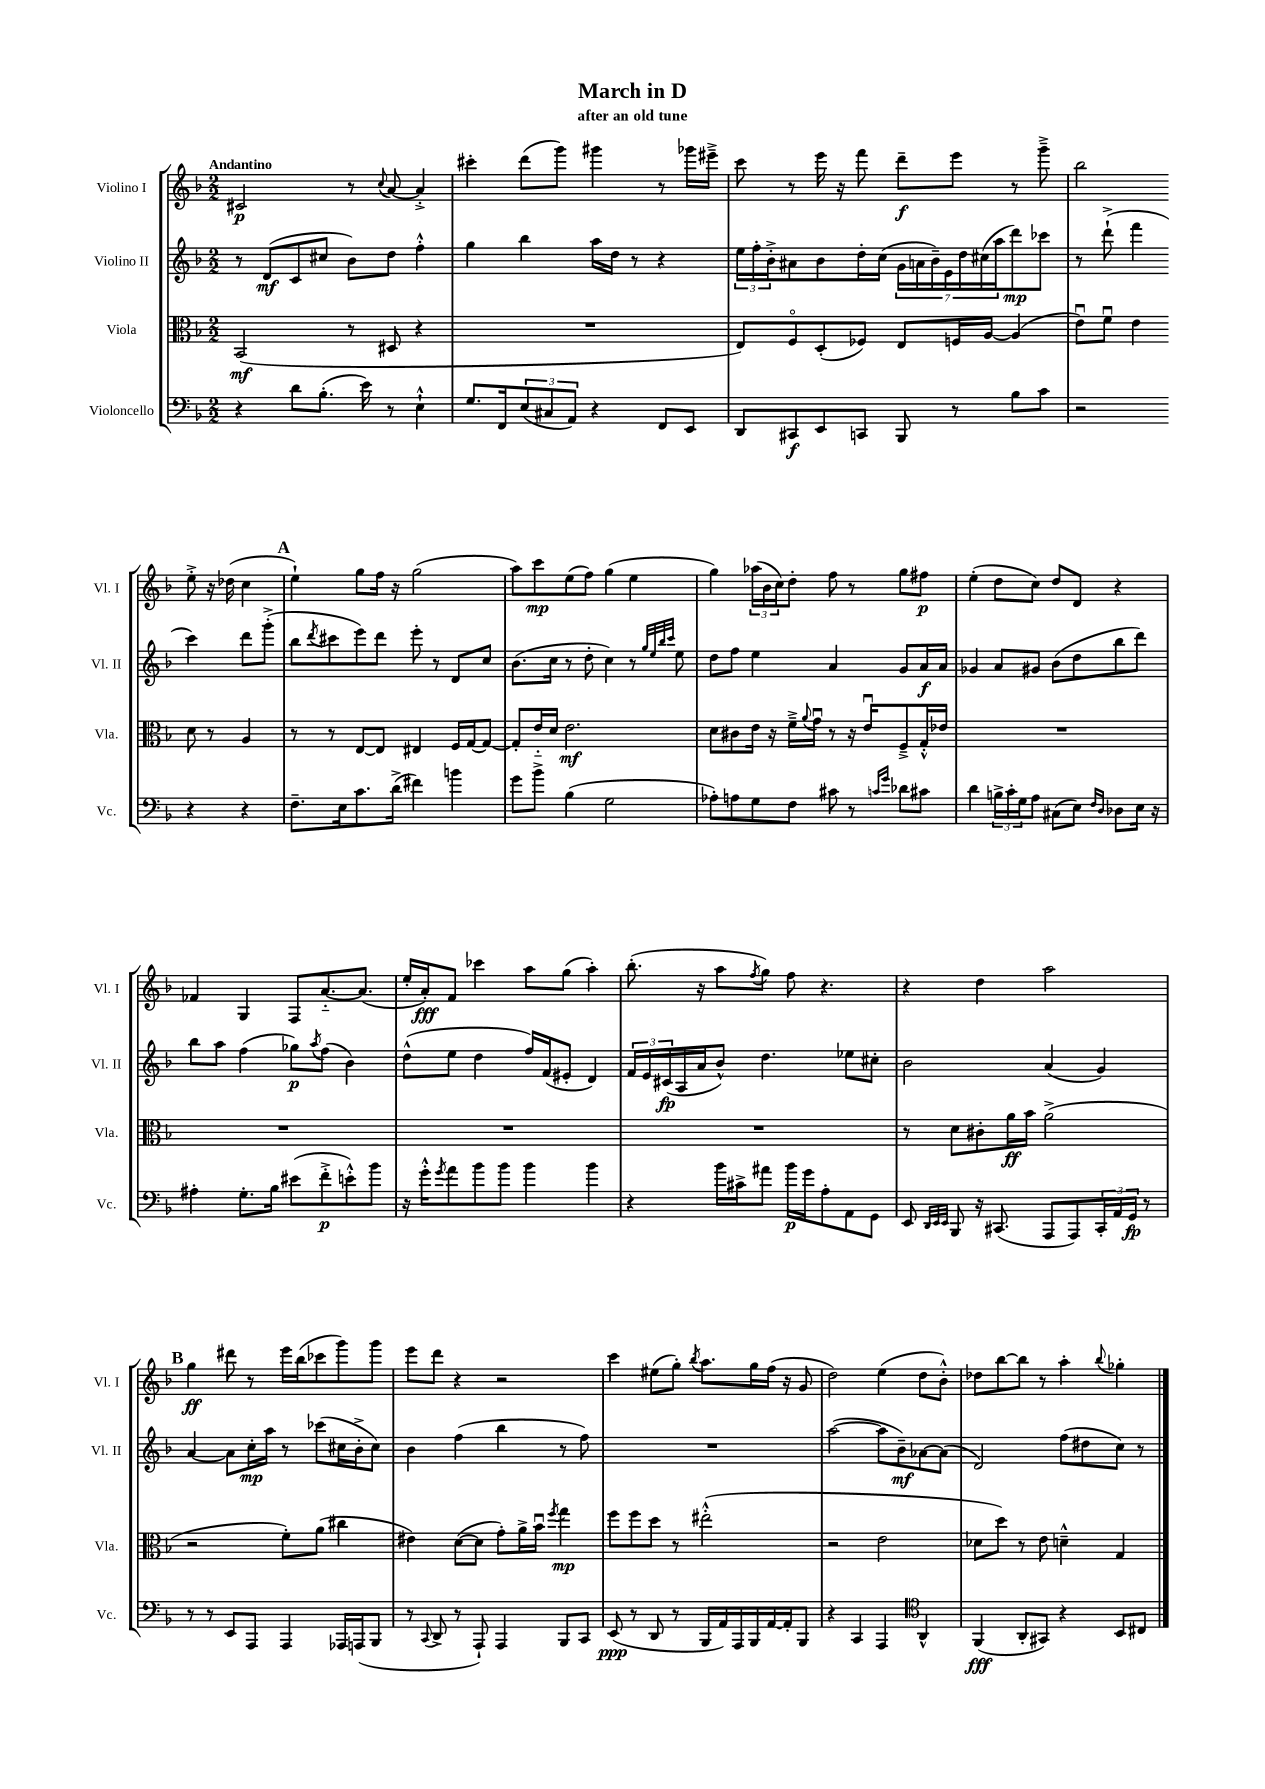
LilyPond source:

\header { title = "March in D" subtitle = "after an old tune" }
<<
\new StaffGroup <<
\new Staff = "s0" \with { instrumentName = "Violino I" shortInstrumentName = "Vl. I" } {
    \clef treble \key f \major \numericTimeSignature \time 2/2 \tempo "Andantino"
    cis'2\p r8 \appoggiatura { c''8 } a'8~ a'4-.-> |
    cis'''4-. d'''8( g'''8) gis'''4 r8 ges'''16 eis'''16---> |
    c'''8 r8 e'''16 r16 f'''8 d'''8--\f e'''8 r8 g'''8---> |
    bes''2 e''8-.-> r16 des''16( c''4 |
    \mark \markup { \bold "A" } e''4-!) g''8 f''16 r16 g''2( |
    a''8) c'''8\mp e''8( f''8) g''4( e''4 |
    g''4) \tuplet 3/2 { aes''16( bes'16 c''16) } d''8-. f''8 r8 g''8 fis''8\p |
    e''4-.( d''8 c''8) d''8 d'8 r4 |
    fes'4 g4 f8 a'8.~-_ a'8.( |
    e''16-. a'16-.\fff) f'8 ces'''4 a''8 g''8( a''4-.) |
    bes''8.-.( r16 a''8 \acciaccatura { f''8 } g''8) f''8 r4. |
    r4 d''4 a''2 |
    \mark \markup { \bold "B" } g''4\ff dis'''8 r8 e'''16 bes''16( ces'''8 g'''8) g'''8 |
    e'''8 d'''8 r4 r2 |
    c'''4 eis''8( g''8-.) \acciaccatura { bes''8 } a''8. g''16 f''16( r16 g'8 |
    d''2) e''4( d''8 bes'8-.-^) |
    des''8 bes''8~ bes''8 r8 a''4-. \appoggiatura { bes''8 } ges''4-. \bar "|." |
}
\new Staff = "s1" \with { instrumentName = "Violino II" shortInstrumentName = "Vl. II" } {
    \clef treble \key f \major \numericTimeSignature \time 2/2
    r8 d'8\mf( c'8 cis''8 bes'8) d''8 f''4-.-^ |
    g''4 bes''4 a''16 d''16 r8 r4 |
    \tuplet 3/2 { e''16 f''16-. bes'16-.-> } ais'8 bes'8 d''16-. c''16( \tuplet 7/4 { g'16 a'16 bes'16--) e'16 d''16 cis''16( a''16 } d'''8\mp) ces'''8 |
    r8 d'''8-!->( f'''4 c'''4) d'''8 g'''8-.->( |
    \mark \markup { \bold "A" } bes''8 \acciaccatura { d'''8 } cis'''8 e'''8) d'''8 e'''8-. r8 d'8 c''8 |
    bes'8.( c''16 r8 d''8-. c''4) r8 \grace { g''32 e''32 bes''32 c'''32 } e''8 |
    d''8 f''8 e''4 a'4 g'8 a'16\f a'16 |
    ges'4 a'8 gis'8 bes'8( d''8 bes''8 d'''8) |
    bes''8 a''8 f''4( ges''8\p) \acciaccatura { a''8 } f''8( bes'4) |
    d''8-^( e''8 d''4 f''16) f'16( eis'8-. d'4) |
    \tuplet 3/2 { f'16 e'16 cis'16\fp( } a16 a'16 bes'8-^) d''4. ees''8 cis''8-. |
    bes'2 a'4( g'4) |
    \mark \markup { \bold "B" } a'4~ a'8 c''16-.\mp a''16 r8 ces'''8( cis''16 bes'16-.-> cis''8) |
    bes'4 f''4( bes''4 r8 f''8) |
    R1 |
    a''2~( a''8 bes'8--\mf) aes'8~ aes'8( |
    d'2) f''8( dis''8 c''8) r8 \bar "|." |
}
\new Staff = "s2" \with { instrumentName = "Viola" shortInstrumentName = "Vla." } {
    \clef alto \key f \major \numericTimeSignature \time 2/2
    bes,2\mf( r8 dis8 r4 |
    R1 |
    e8) f8\flageolet d8-.( fes8) e8 f16 a16~ a4( |
    e'8\downbow) f'8\downbow e'4 d'8 r8 a4 |
    \mark \markup { \bold "A" } r8 r8 e8~ e8 eis4 f16 g16~ g8~ |
    g8-. e'16-_ d'16 e'2.\mf |
    d'8 cis'8 e'16 r16 f'16---> \appoggiatura { a'8 } g'16\downbow r8 r16 e'16\downbow f8---> g16-.-^ ees'16 |
    R1 |
    R1 |
    R1 |
    R1 |
    r8 d'8 cis'8-. a'16\ff bes'16 a'2->( |
    \mark \markup { \bold "B" } r2 f'8-.) a'8( cis''4 |
    eis'4) d'8~( d'8 g'8-.) a'16-> bes'16\downbow \acciaccatura { f''8 } g''4\mp |
    f''8 f''8 d''8 r8 eis''2-.-^( |
    r2 e'2 |
    des'8 d''8) r8 e'8 d'4---^ g4 \bar "|." |
}
\new Staff = "s3" \with { instrumentName = "Violoncello" shortInstrumentName = "Vc." } {
    \clef bass \key f \major \numericTimeSignature \time 2/2
    r4 d'8 bes8.-.( e'16) r8 e4-!-^ |
    g8. f,16 \tuplet 3/2 { e8( cis8 a,8) } r4 f,8 e,8 |
    d,8 cis,8\f e,8 c,8 bes,,8 r8 bes8 c'8 |
    r2 r4 r4 |
    \mark \markup { \bold "A" } f8.-- e16 c'8. d'16->( fis'4) b'4 |
    g'8 bes'8-> bes4( g2 |
    aes8-.) a8 g8 f8 cis'8 r8 \grace { c'16 g'16 } des'8 cis'8 |
    d'4 \tuplet 3/2 { b16-> c'16-. g16 } a8 cis8( e8) \grace { f16 d16 } des8 e16 r16 |
    ais4-. g8.-. bes16 eis'8( f'8-.->\p e'8-.-^) bes'8 |
    r16 g'16-.-^ \acciaccatura { g'8 } a'8 bes'8 bes'8 bes'4 bes'4 |
    r4 bes'16 cis'16-> ais'8 bes'16\p g'16 a8-. a,8 g,8 |
    e,8 \grace { d,32 e,32 e,32 } bes,,8 r16 cis,8.( a,,8 a,,8) \tuplet 3/2 { cis,16-. a,16 g,16\fp } r8 |
    \mark \markup { \bold "B" } r8 r8 e,8 a,,8 a,,4 aes,,16 a,,16( bes,,8 |
    r8 \appoggiatura { c,8 } d,8-> r8 a,,8-!) a,,4 bes,,8 c,8 |
    e,8\ppp( r8 d,8 r8 bes,,16 a,16) a,,16 bes,,16 a,16~ a,16-. bes,,8 |
    r4 c,4 a,,4 \clef tenor a,4-^ |
    f,4\fff( a,8-. gis,8) r4 bes,8 cis8 \bar "|." |
}
>>
>>
\layout { \context { \Score \remove "Bar_number_engraver" } }
